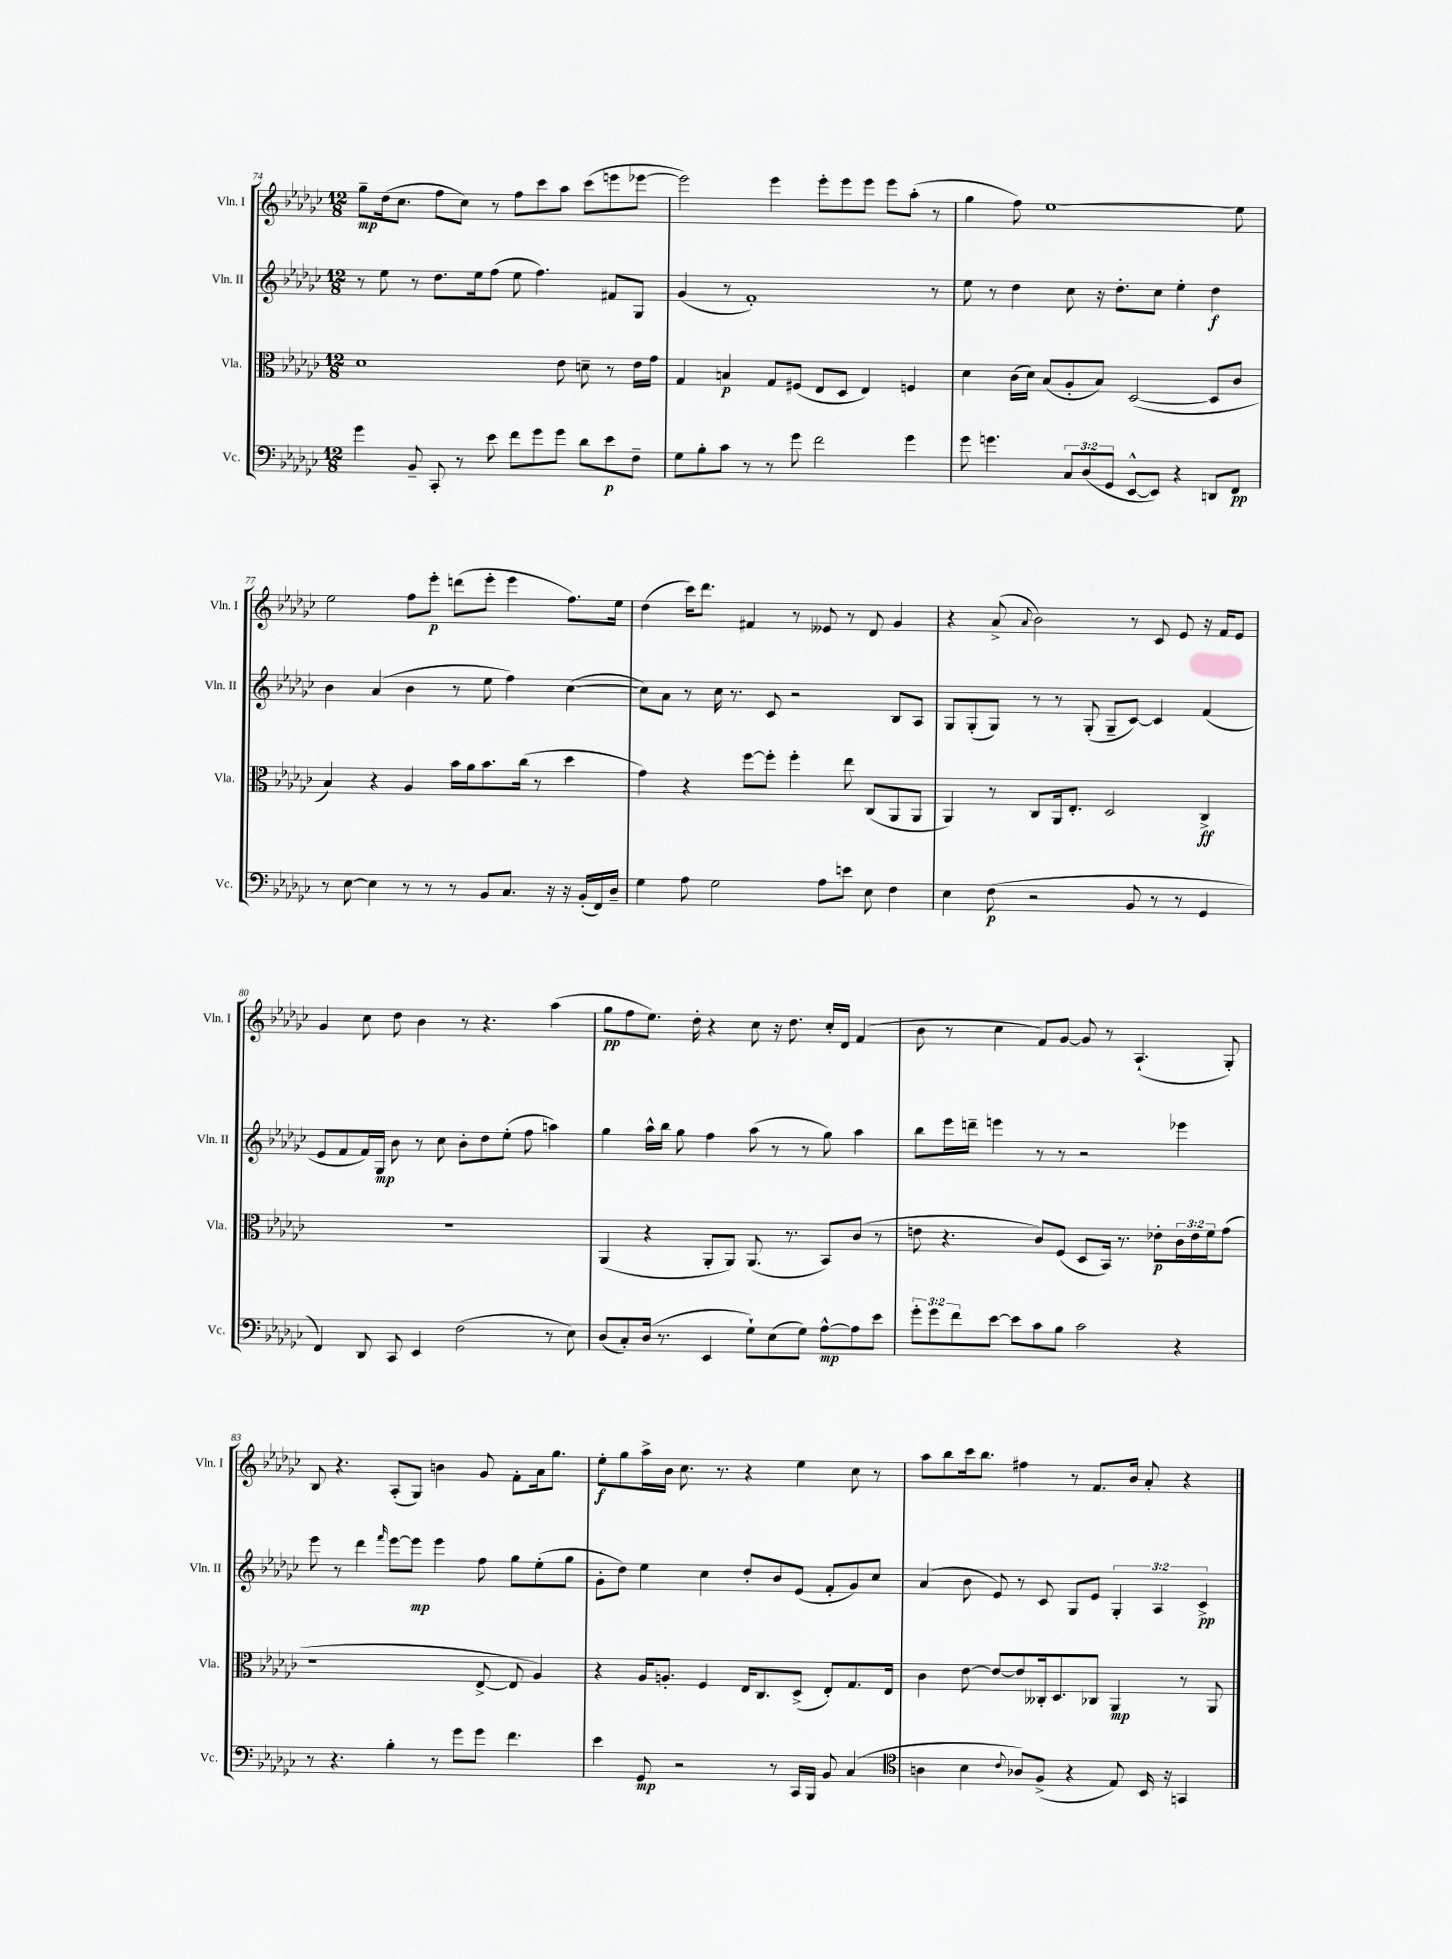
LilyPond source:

<<
\new StaffGroup <<
\new Staff = "s0" \with { instrumentName = "Vln. I" shortInstrumentName = "Vln. I" } {
    \clef treble \key ges \major \numericTimeSignature \time 12/8
    ges''8--\mp des''16( ces''8. f''8 ces''8) r8 f''8 ces'''8 aes''8 ces'''8( e'''8 ees'''8~ |
    ees'''2) ees'''4 ees'''8-. ees'''8 ees'''8 ees'''8 aes''8-.( r8 |
    ges''4 f''8) ees''1~ ees''8 |
    ees''2 f''8 ees'''8-.\p d'''8( ees'''8-. ees'''4 f''8.) ees''16 |
    des''4( ces'''16) des'''8. fis'4 r8 eeses'8 r8 des'8 ges'4 |
    r4 aes'8->( \appoggiatura { aes'8 } bes'2) r8 ces'8 ees'8 r16 f'16 ees'8 |
    ges'4 ces''8 des''8 bes'4 r8 r4. aes''4( |
    ges''8\pp f''8 ees''8.) des''16-. r4 ces''8 r16 des''8. ces''16-. des'16 f'4( |
    bes'8 r8 ces''4 f'8) ges'8~ ges'8 r8 aes4.-!( ges8-.) |
    bes8 r4. aes8-.( ges8) b'4 ges'8 f'8-. aes'16 ges''8. |
    ees''8-.\f ges''8 aes''16-> bes'16 ces''8. r8. r4 ees''4 ces''8 r8 |
    aes''8 bes''8 ces'''16 bes''8. fis''4 r8 f'8. bes'16 aes'8-. r4 \bar "|." |
}
\new Staff = "s1" \with { instrumentName = "Vln. II" shortInstrumentName = "Vln. II" } {
    \clef treble \key ges \major \numericTimeSignature \time 12/8 \override Staff.TupletNumber.text = #tuplet-number::calc-fraction-text
    r8 ees''8 r8 des''8. ees''16 f''8( ees''8 f''4.) fis'8 ges8 |
    ges'4( r8 f'1-.) r8 |
    ees''8 r8 des''4 ces''8 r16 des''8.-. ces''8 ees''4-. des''4\f |
    bes'4 aes'4( bes'4 r8 ees''8 f''4) ces''4~( |
    ces''8) aes'8 r8 ces''16 r8. ces'8 r2 bes8 aes8 |
    ges8 ges8-.( ges8) r8 r8 ges8-.( ges8-- ces'8~) ces'4 f'4( |
    ees'8 f'8 f'16) ges16\mp bes'8 r8 ces''8 bes'8-. des''8 ees''8-.( f''8 a''4) |
    ges''4 aes''16-^ bes''16 ges''8 f''4 aes''8( r8 r8 ges''8) aes''4 |
    bes''8 ees'''16 d'''16-- e'''4 r8 r8 r2 ees'''4 |
    ees'''8 r8 des'''4 \grace { f'''16 } ees'''8~ ees'''8\mp ees'''4 f''8 ges''8 ees''8-.( ges''8 |
    ges'8-. des''8) ees''4 ces''4 des''8-. bes'8 ees'8( f'8-. ges'8) ces''8 |
    aes'4( bes'8 ees'8) r8 ces'8 ges8 ees'8 \tuplet 3/2 { ges4-. aes4 ces'4->\pp } \bar "|." |
}
\new Staff = "s2" \with { instrumentName = "Vla." shortInstrumentName = "Vla." } {
    \clef alto \key ges \major \numericTimeSignature \time 12/8 \override Staff.TupletNumber.text = #tuplet-number::calc-fraction-text
    des'1 ees'8 d'8-- r8 ees'16 ges'16 |
    ges4 b4\p ges8 fis8( ees8 des8 ees4) f4 |
    des'4 ces'16( des'16) bes8( aes8-. bes8) des2~( des8 ces'8 |
    bes4) r4 aes4 bes'16 aes'16 bes'8. ces''16( r8 des''4 |
    ges'4) r4 f''8~ f''8-. f''4-. ees''8 ces8( aes,8 aes,8 |
    aes,4) r8 ces8 aes,16 ees8.-. des2 ces4->\ff |
    R1. |
    aes,4( r4 aes,8-. aes,8) aes,8.( r8. bes,8) ces'8( r8 |
    e'8 r4. ces'8) f8( des8 bes,16) r8. ees'8-.\p \tuplet 3/2 { ces'16 ees'16 f'16 } ges'8( |
    r1 ees8~-> ees8 aes4) |
    r4 aes16 a8.-. f4 ees16 ces8. des8->( ees8-.) ges8. ees16 |
    ces'4 ees'8~ ees'8~ ees'8 ceses16-. des8. ces8 aes,4\mp r8 aes,8 \bar "|." |
}
\new Staff = "s3" \with { instrumentName = "Vc." shortInstrumentName = "Vc." } {
    \clef bass \key ges \major \numericTimeSignature \time 12/8 \override Staff.TupletNumber.text = #tuplet-number::calc-fraction-text
    ges'4 bes,8-- ces,8-. r8 ees'8 f'8 ges'8 ges'8 des'8 ees'8\p f8-- |
    ges8 bes8-. ces'8 r8 r8 ges'8 f'2 ges'4 |
    ges'8 g'4. \tuplet 3/2 { ces8 des8( ges,8 } ees,8~-^ ees,8) r4 d,8 f,8\pp |
    r8 ees8~ ees4 r8 r8 r8 bes,8 ces8. r16 r16 bes,16-.( f,16) des16-- |
    ges4 aes8 ges2 aes8 e'8 ees8 f4 |
    ees4 f8\p( r2 bes,8 r8 r8 ges,4 |
    f,4) des,8 ces,8 ees,4 f2( r8 ees8) |
    des8( ces8-.) des16( r8. ees,4 ges8-!) ees8( ges8) aes8~-^\mp aes8 ees'8 |
    \tuplet 3/2 { ges'8-. ges'8 f'8 } ees'8~ ees'8 ces'8 bes8 ces'2 r4 |
    r8 r4. bes4-. r8 ges'8 ges'8 f'4. |
    ees'4 ges,8\mp r2 r8 ces,16 bes,,16 bes,8 ces4( |
    \clef tenor a4 bes4 \appoggiatura { ces'8 } aes8) f8->( r4 ees8) bes,16 r16 g,4 \bar "|." |
}
>>
>>
\layout { \context { \Score currentBarNumber = #74 } }
